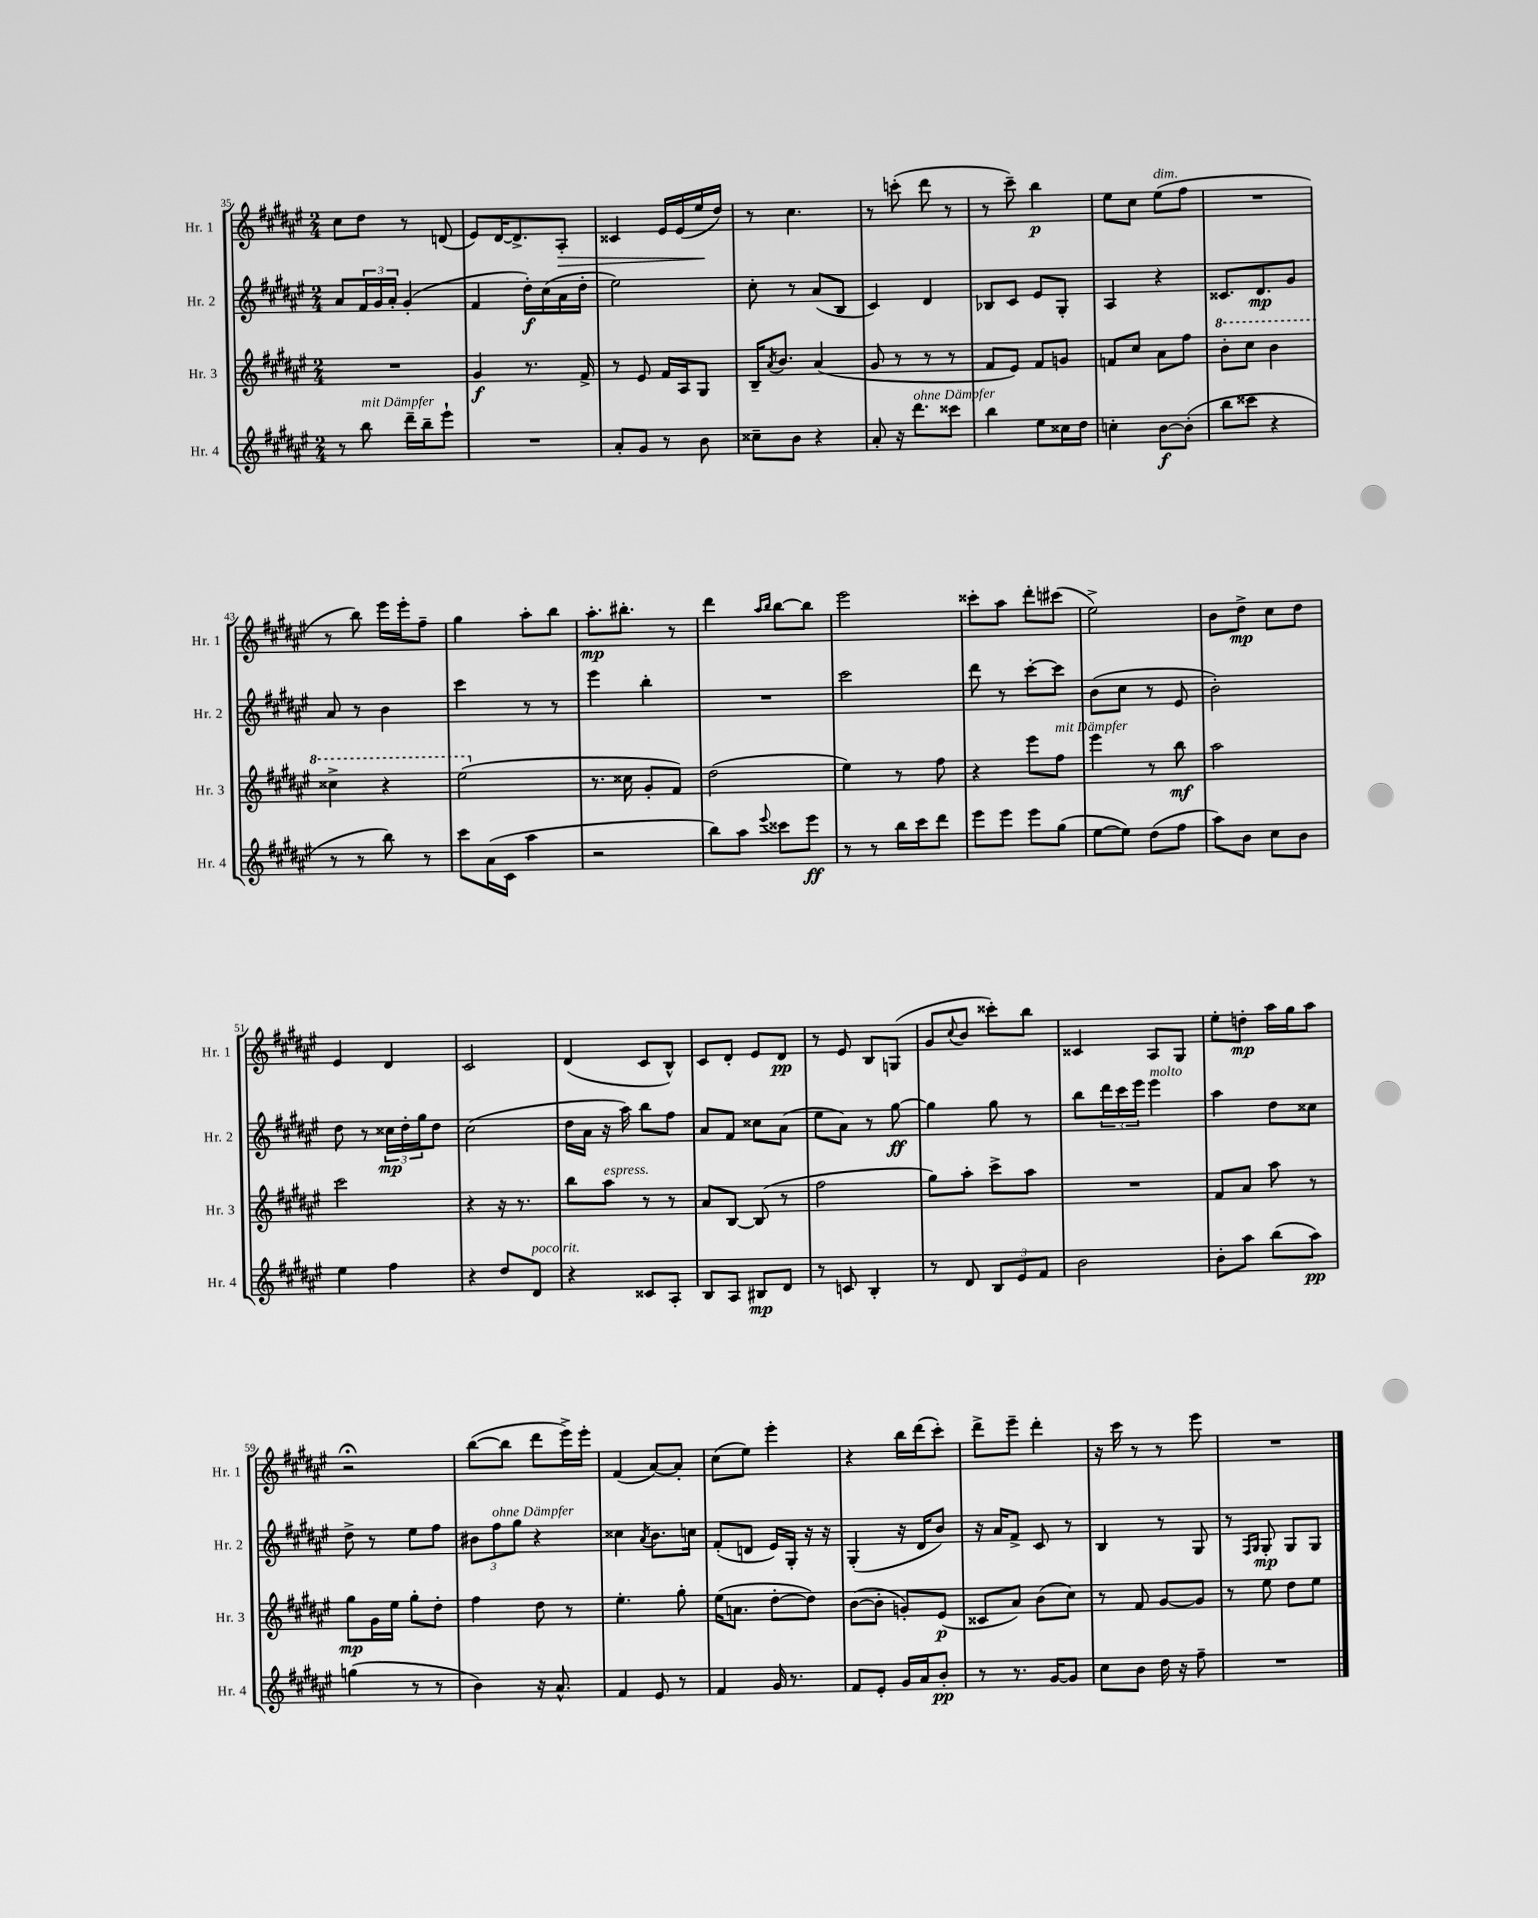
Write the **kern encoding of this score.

**kern	**kern	**kern	**kern
*staff4	*staff3	*staff2	*staff1
*clefG2	*clefG2	*clefG2	*clefG2
*k[f#c#g#d#a#e#]	*k[f#c#g#d#a#e#]	*k[f#c#g#d#a#e#]	*k[f#c#g#d#a#e#]
*M2/4	*M2/4	*M2/4	*M2/4
8r	2r	8a#/L	8cc#\L
8bb\	.	24f#/L	8dd#\J
.	.	24g#/	.
.	.	24a#'/JJ	.
16ddd#~\LL	.	(4g#'/	8r
16bb~\J	.	.	.
8eee#`\J	.	.	(8d/
=	=	=	=
2r	4g#/	4f#/	8e#/L)
.	.	.	[16d#/K
.	.	.	8.d#^/]
.	8.r	16dd#'\LL)	.
.	.	(16cc#\	.
.	.	16a#\	8A#'/J
.	16f#^/	16dd#'\JJ	.
=	=	=	=
8a#'/L	8r	2ee#\)	4c##/
8g#/J	8e#/	.	.
8r	16f#/LL	.	16e#/LL
.	16A#/J	.	(16e#/
8b\	8G#/J	.	16ee#/
.	.	.	16dd#/JJ)
=	=	=	=
8cc##~\L	16B~/LK	8cc#'\	8r
.	8qa#/	.	.
.	8.b/J	.	.
8b\J	.	8r	4.cc#\
4r	(4a#/	(8a#/L	.
.	.	8B/J	.
=	=	=	=
8a#'/	8g#/	4c#/)	8r
16r	8r	.	(8ccc'\
8.ddd#\L	.	.	.
.	8r	4d#/	8ddd#\
8ccc##\J	8r	.	8r
=	=	=	=
4bb\	8f#/L	8B-/L	8r
.	8e#/J)	8c#/J	8ccc#~\)
8ee#\L	8f#/L	8e#/L	4bb\
16cc##\L	8g/J	8G#'/J	.
16dd#\JJ	.	.	.
=	=	=	=
4cc'\	8f/L	4A#/	8ee#\L
.	8cc#/J	.	8cc#\J
[8b\L	8a#\L	4r	(8ee#\L
(8b'\]J	8ff#\J	.	8ff#\J
=	=	=	=
8bb\L	8bb'\L	8.c##/L	2r
8ccc##\J	8ccc#\J	.	.
.	.	8.d#/	.
4r	4bb\	.	.
.	.	8g#/J	.
=	=	=	=
8r	4ccc##^\	8a#/	8r
8r	.	8r	8bb\)
8bb\)	4r	4b\	16eee#\LL
.	.	.	16eee#'\J
8r	.	.	8ff#~\J
=	=	=	=
8ccc#\L	(2eee#\	4ccc#\	4gg#\
(16a#\L	.	.	.
16c#\JJ	.	.	.
4aa#\	.	8r	8aa#'\L
.	.	8r	8bb\J
=	=	=	=
2r	8.r	4eee#\	8.aa#'\L
.	16cc##\	.	8.bb#'\J
.	8g#'/L	4bb'\	.
.	8f#/J)	.	8r
=	=	=	=
8bb\L)	(2dd#\	2r	4ddd#\
8aa#\J	.	.	.
.	.	.	16qqaa#/LL
8qqeee#/	.	.	16qqbb/JJ
8ccc##\L	.	.	[8bb\L
8eee#\J	.	.	8bb\]J
=	=	=	=
8r	4ee#\)	2ccc#\	2eee#\
8r	.	.	.
16bb\LL	8r	.	.
16ccc#\J	.	.	.
8ddd#\J	8ff#\	.	.
=	=	=	=
8eee#\L	4r	8ddd#\	8ccc##'\L
8eee#\J	.	8r	8aa#\J
8eee#\L	8eee#\L	[8ccc#'\L	8ddd#'\L
(8gg#\J	8ff#\J	8ccc#\]J	(8ccc#\J
=	=	=	=
[8ee#\L	4eee#\	(8b\L	2ee#^\)
8ee#\]J)	.	8cc#\J	.
(8dd#\L	8r	8r	.
8ff#\J	8bb\	8e#/	.
=	=	=	=
8aa#\L)	2aa#\	2b'\)	8b\L
8b\J	.	.	8dd#^\J
8cc#\L	.	.	8cc#\L
8b\J	.	.	8dd#\J
=	=	=	=
4ee#\	2ccc#\	8dd#\	4e#/
.	.	8r	.
4ff#\	.	24cc##\LL	4d#/
.	.	24dd#'\	.
.	.	24gg#\J	.
.	.	8dd#\J	.
=	=	=	=
4r	4r	(2cc#\	2c#/
8dd#/L	16r	.	.
.	8.r	.	.
8d#/J	.	.	.
=	=	=	=
4r	8bb\L	16dd#\LL	(4d#/
.	.	16a#\JJ	.
.	8aa#\J	16r	.
.	.	16aa#\)	.
8c##/L	8r	8bb\L	8c#/L
8A#'/J	8r	8ff#\J	8B^^/J)
=	=	=	=
8B/L	8a#/L	8a#/L	8c#/L
8A#/J	[8B/J	8f#/J	8d#'/J
8B#/L	(8B/]	8cc##\L	8e#/L
8d#/J	8r	(8a#\J	8d#/J
=	=	=	=
8r	2ff#\	8ee#\L	8r
8c/	.	8a#\J)	8e#/
4B'/	.	8r	8B/L
.	.	[8gg#\	(8G/J
=	=	=	=
8r	8gg#\L)	4gg#\]	8g#/L
.	.	.	8qqcc#/
8d#/	8aa#'\J	.	8b/J
12B/L	8ccc#^\L	8gg#\	8ccc##'\L)
12e#/	.	.	.
.	8aa#\J	8r	8bb\J
12f#/J	.	.	.
=	=	=	=
2b\	2r	8bb\L	4c##/
.	.	24ddd#\L	.
.	.	24ccc#\	.
.	.	24eee#\JJ	.
.	.	4eee#\	8A#/L
.	.	.	8G#/J
=	=	=	=
8b'\L	8f#/L	4aa#\	8ee#'\L
8aa#\J	8a#/J	.	8dd'\J
(8bb\L	8aa#\	8dd#\L	16aa#\LL
.	.	.	16gg#\J
8aa#\J)	8r	8cc##\J	8aa#\J
=	=	=	=
(4gg\	8gg#\L	8dd#^\	2r;
.	16g#\L	8r	.
.	16ee#\JJ	.	.
8r	8gg#'\L	8ee#\L	.
8r	8dd#'\J	8ff#\J	.
=	=	=	=
4b\)	4ff#\	12b#\L	([8bb\L
.	.	12ff#\	.
.	.	.	8bb\]J
.	.	12gg#\J	.
16r	8dd#\	4r	8ddd#\L
8.a#^^/	.	.	.
.	8r	.	16eee#^\L)
.	.	.	16eee#'\JJ
=	=	=	=
4f#/	4.ee#'\	4cc##\	(4f#/
.	.	8qa#/	.
8e#/	.	8.b\L	[8a#/L)
8r	8gg#'\	.	8a#'/]J
.	.	16cc\Jk	.
=	=	=	=
4f#/	(16ee#\LK	(8f#'/L	(8cc#\L
.	8.a\J	.	.
.	.	8d/J	8ee#\J)
16g#/	[8dd#'\L	16e#/LL)	4eee#'\
8.r	.	16G#'/JJ	.
.	8dd#\]J)	16r	.
.	.	16r	.
=	=	=	=
8f#/L	([8b\L	(4G#'/	4r
8e#'/J	8b'\]J	.	.
16g#/LL	8g'/L)	16r	16bb\LL
16a#/J	.	16d#/LK	(16ddd#\J
8b'/J	(8e#/J	8b/J)	8ccc#'\J)
=	=	=	=
8r	8c##/L	16r	8ddd#^\L
.	.	16a#/LK	.
8.r	8a#/J)	8f#^/J	8eee#~\J
.	(8b\L	8c#/	4ddd#'\
[16g#/LK	.	.	.
8g#/]J	8cc#\J)	8r	.
=	=	=	=
8cc#\L	8r	4B/	16r
.	.	.	16ccc#\
8b\J	8f#/	.	8r
16dd#\	[8g#/L	8r	8r
16r	.	.	.
8ff#~\	8g#/]J	8G#/	8eee#\
=	=	=	=
2r	8r	8r	2r
.	.	16qqF#/LL	.
.	.	16qqG#/JJ	.
.	8ee#\	8G#'/	.
.	8dd#\L	8G#/L	.
.	8ee#\J	8G#/J	.
==	==	==	==
*-	*-	*-	*-
